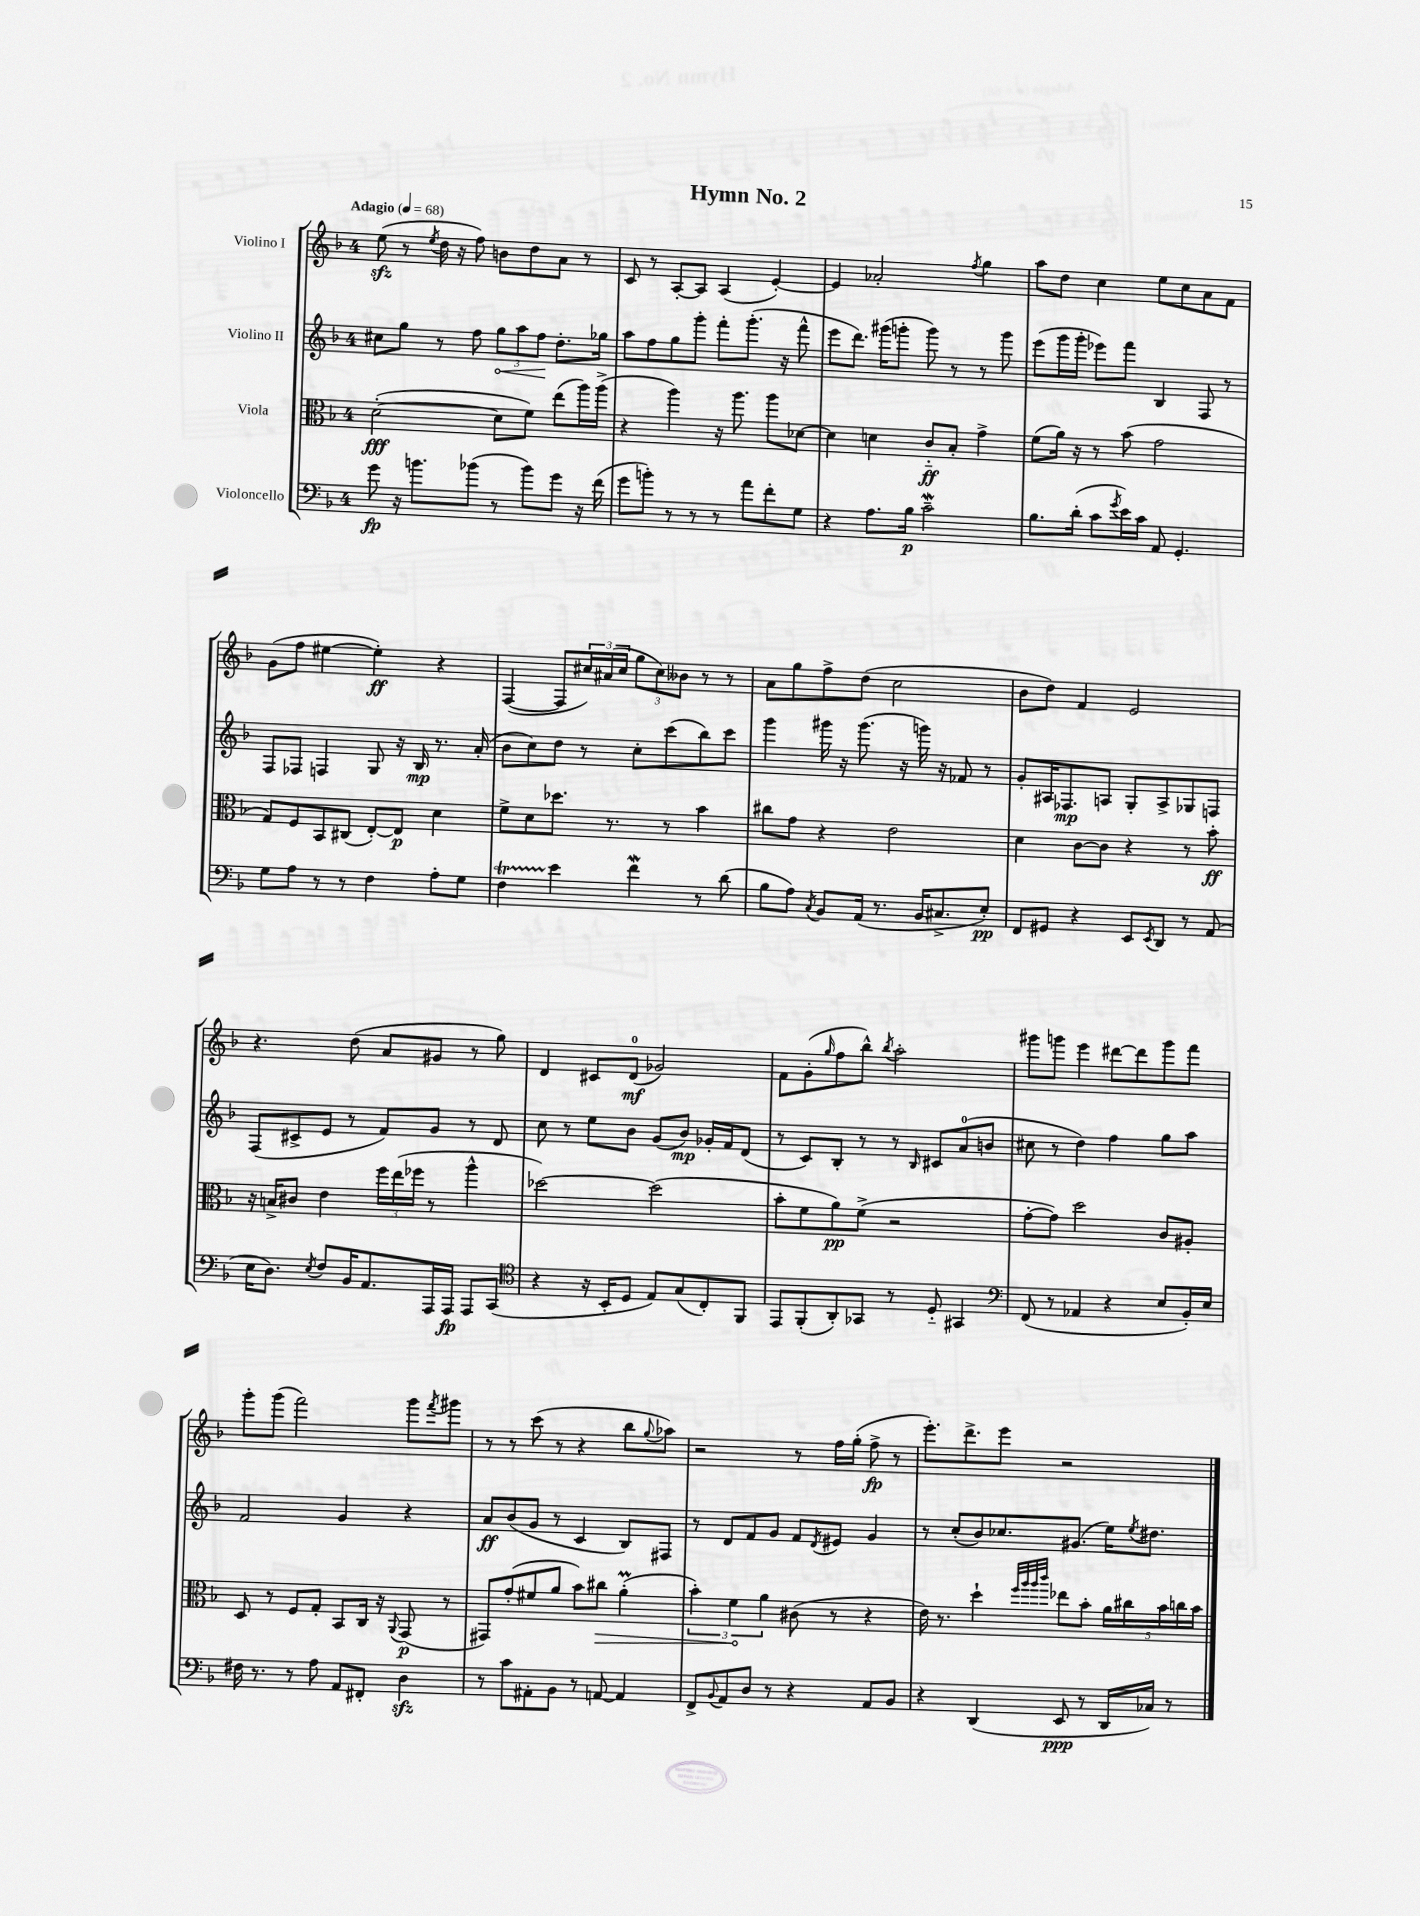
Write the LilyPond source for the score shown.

\header { title = "Hymn No. 2" }
<<
\new StaffGroup <<
\new Staff = "s0" \with { instrumentName = "Violino I" } {
    \clef treble \key f \major \once \override Staff.TimeSignature.style = #'single-digit \time 4/4 \tempo "Adagio" 4 = 68
    e''8\sfz( r8 \acciaccatura { e''8 } d''16 r16 f''8) b'8 d''8 a'8 r8 |
    c'8 r8 a8~-. a8 a4( e'4~-.) |
    e'4 aes'2-. \acciaccatura { f''8 } g''4 |
    a''8 d''8 c''4 e''8 c''8 a'8 f'8 |
    g'8( f''8 eis''4~ eis''4-.\ff) r4 |
    f4~( f8 \tuplet 3/2 { cis''16) ais'16( cis''16 } \tuplet 3/2 { g''8 cis''8) beses'8 } r8 r8 |
    a'8 g''8 f''8-> d''8( c''2 |
    bes'8 d''8) f'4 e'2 |
    r4. d''8( a'8 gis'8 r8 g''8) |
    d'4 cis'8 d'8-0\mf( ges'2) |
    f'8 g'8-.( \grace { g''16 } f''8 bes''8-^) \acciaccatura { bes''8 } a''2-. |
    gis'''8 g'''8 e'''4 dis'''8~ dis'''8 g'''8 f'''8 |
    g'''8-. g'''8( f'''2) g'''8 \acciaccatura { f'''8 } gis'''8 |
    r8 r8 c'''8( r8 r4 bes''8 \appoggiatura { g''8 } aes''8) |
    r2 r8 f''16 g''16-.( f''8->\fp r8 |
    e'''8.-.) d'''8.-> e'''8 r2 \bar "|." |
}
\new Staff = "s1" \with { instrumentName = "Violino II" } {
    \clef treble \key f \major \once \override Staff.TimeSignature.style = #'single-digit \time 4/4
    cis''8 g''8 r8 f''8 \tuplet 3/2 { \once \override Hairpin.circled-tip = ##t g''8\< a''8 f''8\! } d''8.-. ges''16 |
    a''8 f''8 g''8 g'''8-. f'''8-. g'''8.-.( r16 f'''8-^ |
    e'''8 d'''8.) gis'''16( g'''8-. g'''8) r8 r8 g'''8 |
    e'''8( g'''16 g'''16-. ees'''8) f'''8 bes4 f8 r8 |
    f8 fes8 f4 g8 r16 bes16\mp r8. a'16-.( |
    bes'8 c''8) d''8 r8 c''8-. c'''8( bes''8) c'''8 |
    g'''4 gis'''16 r16 gis'''8.( r16 g'''16) r16 fes'8 r8 |
    g'8-. ais16 fes8.\mp a8 g8-. a8-> ges8 f8 |
    f8( cis'8-> e'8 r8 f'8) g'8 r8 d'8 |
    c''8 r8 e''8 bes'8 g'8( bes'8\mp) ges'16-. f'16 d'8( |
    r8 c'8) bes8-. r8 r8 \grace { bes16 } cis'8 a'8-0( b'8 |
    cis''8 r8 d''4) f''4 g''8 a''8 |
    f'2 g'4 r4 |
    a'8\ff bes'8( g'8 r8 c'4 bes8) fis8 |
    r8 d'8 f'8 g'8 f'8 \acciaccatura { d'8 } eis'8 g'4 |
    r8 c''8-.( bes'8) ces''8. gis'8.( e''16) \acciaccatura { e''8 } dis''8. \bar "|." |
}
\new Staff = "s2" \with { instrumentName = "Viola" } {
    \clef alto \key f \major \once \override Staff.TimeSignature.style = #'single-digit \time 4/4
    d'2~-.\fff( d'8 f'8) e''8( a''16) a''16->( |
    r4 a''4) r16 a''8. a''8 des'8~ |
    des'4 d'4 c'8-_\ff bes8-. g'4-> |
    f'8( a'16) r16 r8 bes'8( g'2 |
    g8) f8 bes,8 cis8( e8~-.) e8\p d'4 |
    f'8-> d'8 des''8. r8. r8 bes'4 |
    cis''8 g'8 r4 e'2 |
    d'4 c'8~ c'8 r4 r8 bes'8-.\ff |
    r16 b16-> cis'8 e'4 \tuplet 3/2 { f''16 e''16( fes''16 } r8 a''4-^ |
    des''2~) des''2( |
    bes'8-. f'8 a'8\pp) f'8->( r2 |
    g'8~-. g'8) d''2 c'8 ais8-. |
    d8 r8 f8 g8-. bes,8 c16 r16 \appoggiatura { a,8 } g,8\p( r8 |
    gis,8) g'8-.( fis'8 a'8 bes'8) \once \override Hairpin.circled-tip = ##t cis''8\> a'4-.\prall( |
    \tuplet 3/2 { bes'4-.) f'4\! a'4 } cis'8( r8 r4 |
    e'16) r8. d''4-! \grace { f''32 a''32 a''32 c'''32 } ees''8 bes'8-. \tuplet 5/4 { a'16 cis''16 bes'16 c''16 bes'16 } \bar "|." |
}
\new Staff = "s3" \with { instrumentName = "Violoncello" } {
    \clef bass \key f \major \once \override Staff.TimeSignature.style = #'single-digit \time 4/4
    g'8\fp r16 b'8. bes'8( r8 bes'8) g'8 r16 f'16( |
    g'8 b'8-.) r8 r8 r8 a'8 f'8-. g8 |
    r4 a8. bes16\p c'2--\mordent |
    bes8. d'16-.( c'8 \acciaccatura { g'8 } e'16) c'16 a,8 g,4.-. |
    g8 a8 r8 r8 f4 a8-. g8 |
    f4\startTrillSpan e'4\stopTrillSpan f'4\mordent r8 d'8( |
    bes8 a8) \acciaccatura { c8 } bes,8 a,16( r8. bes,16 cis8.-> e8-.\pp) |
    f,8 gis,8 r4 e,8 \acciaccatura { e,8 } d,8 r8 a,8( |
    e16 d8.) \acciaccatura { e8 } f8 bes,16 a,8. a,,16 a,,16\fp a,,8 c,8( |
    \clef tenor r4 r16 bes,16-. d8 e8) g8( c8-.) f,8 |
    e,8 f,8-.( a,8-.) ges,8 r8 d8-_ gis,4 |
    \clef bass f,8( r8 aes,4 r4 e8 bes,16-.) e16 |
    fis16 r8. r8 a8 a,8 fis,8-. d4\sfz |
    r8 c'8 ais,8-. bes,8 r8 a,8~ a,4 |
    f,8-> \appoggiatura { bes,8 } a,8 d8 r8 r4 a,8 bes,8 |
    r4 d,4( e,8\ppp r8 d,16 ces16) r8 \bar "|." |
}
>>
>>
\layout { \context { \Score \remove "Bar_number_engraver" } }
